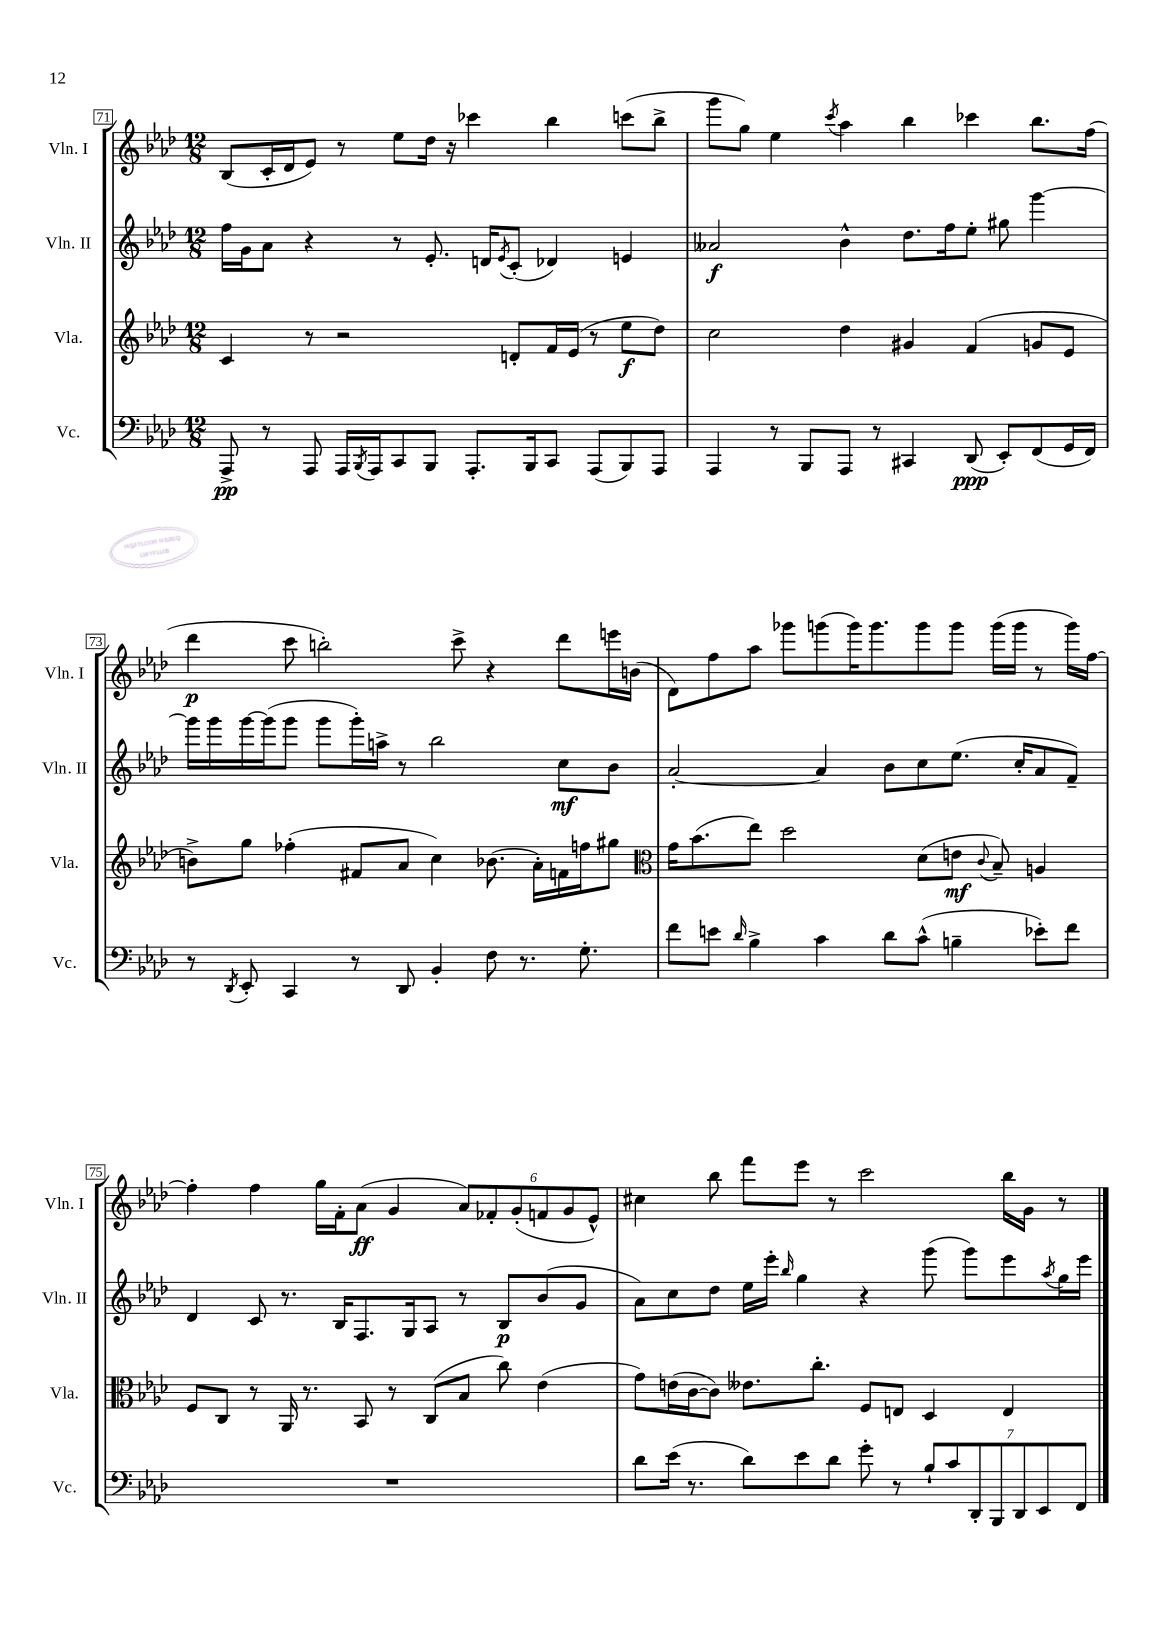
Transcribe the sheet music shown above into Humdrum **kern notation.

**kern	**dynam	**kern	**dynam	**kern	**dynam	**kern	**dynam
*part4	*part4	*part3	*part3	*part2	*part2	*part1	*part1
*staff4	*staff4	*staff3	*staff3	*staff2	*staff2	*staff1	*staff1
*I"Vc.	*	*I"Vla.	*	*I"Vln. II	*	*I"Vln. I	*
*I'Vc.	*	*I'Vla.	*	*I'Vln. II	*	*I'Vln. I	*
*clefF4	*	*clefG2	*	*clefG2	*	*clefG2	*
*k[b-e-a-d-]	*	*k[b-e-a-d-]	*	*k[b-e-a-d-]	*	*k[b-e-a-d-]	*
*M12/8	*	*M12/8	*	*M12/8	*	*M12/8	*
=71	=71	=71	=71	=71	=71	=71	=71
8AAA-^/	pp	4c/	.	16ff\LL	.	(8B-/L	.
.	.	.	.	16g\J	.	.	.
8r	.	.	.	8a-\J	.	16c'/L	.
.	.	.	.	.	.	16d-/J	.
8AAA-/	.	8r	.	4r	.	8e-/J)	.
16AAA-/LL	.	2r	.	.	.	8r	.
8qBBB-/	.	.	.	.	.	.	.
16AAA-/J	.	.	.	.	.	.	.
8CC/	.	.	.	8r	.	8ee-\L	.
8BBB-/J	.	.	.	8.e-'/	.	16dd-\Jk	.
.	.	.	.	.	.	16r	.
8.AAA-'/L	.	.	.	.	.	4ccc-X\	.
.	.	.	.	16dn/KL	.	.	.
.	.	.	.	8qe-/	.	.	.
.	.	8dn'/L	.	(8c'/J	.	.	.
16BBB-/k	.	.	.	.	.	.	.
8CC/J	.	16f/L	.	4d-X/)	.	4bb-\	.
.	.	(16e-/JJ	.	.	.	.	.
(8AAA-/L	.	8r	.	.	.	.	.
8BBB-/)	.	8ee-\L	f	4en/	.	(8cccn\L	.
8AAA-/J	.	8dd-\J)	.	.	.	8bb-^\J	.
=72	=72	=72	=72	=72	=72	=72	=72
4AAA-/	.	2cc\	.	2a--X/	f	8ggg\L	.
.	.	.	.	.	.	8gg\J)	.
8r	.	.	.	.	.	4ee-\	.
8BBB-/L	.	.	.	.	.	.	.
.	.	.	.	.	.	8qccc/	.
8AAA-/J	.	4dd-\	.	4b-^^\	.	4aa-\	.
8r	.	.	.	.	.	.	.
4CC#X/	.	4g#X/	.	8.dd-\L	.	4bb-\	.
.	.	.	.	16ff\k	.	.	.
(8DD-/	ppp	(4f/	.	8ee-'\J	.	4ccc-X\	.
8EE-'/L)	.	.	.	8gg#X\	.	.	.
(8FF/	.	8gn/L	.	[4ggg\	.	8.bb-\L	.
16GG/L	.	8e-/J	.	.	.	.	.
16FF/JJ)	.	.	.	.	.	(16ff\Jk	.
!!LO:LB:g=z
=73	=73	=73	=73	=73	=73	=73	=73
8r	.	8bn^\L)	.	16ggg\LL]	.	4ddd-\	p
.	.	.	.	16ggg\	.	.	.
8qDD-/	.	.	.	.	.	.	.
8EE-'/	.	8gg\J	.	[16ggg\	.	.	.
.	.	.	.	(16ggg\J]	.	.	.
4CC/	.	(4ff-X'\	.	8ggg\J	.	8ccc\	.
.	.	.	.	8ggg\L	.	2bbn'\)	.
8r	.	8f#X/L	.	16ggg'\L)	.	.	.
.	.	.	.	16aan^\JJ	.	.	.
8DD-/	.	8a-/J	.	8r	.	.	.
4BB-'/	.	4cc\)	.	2bb-\	.	.	.
.	.	.	.	.	.	8ccc^\	.
8F\	.	(8.b-X\	.	.	.	4r	.
8.r	.	.	.	.	.	.	.
.	.	16a-'\LL)	.	.	.	.	.
.	.	16fn\	.	8cc\L	mf	8ddd-\L	.
8.G'\	.	16ffn\J	.	.	.	.	.
.	.	8gg#X\J	.	8b-\J	.	16eeen\L	.
.	.	.	.	.	.	(16bn\JJ	.
=74	=74	=74	=74	=74	=74	=74	=74
*	*	*clefC3	*	*	*	*	*
8f\L	.	16g\KL	.	[2a-'/	.	8d-\L)	.
.	.	(8.b-\	.	.	.	.	.
8en\J	.	.	.	.	.	8ff\	.
16qqd-/	.	.	.	.	.	.	.
4B-^\	.	8ee-\J)	.	.	.	8aa-\J	.
.	.	2dd-\	.	.	.	8ggg-X\L	.
4c\	.	.	.	4a-/]	.	(8gggn\	.
.	.	.	.	.	.	16ggg\K)	.
.	.	.	.	.	.	8.ggg\	.
8d-\L	.	.	.	8b-\L	.	.	.
(8c^^\J	.	(8d-\L	.	8cc\	.	8ggg\	.
4Bn~\	.	8en\J	mf	(8.ee-\J	.	8ggg\J	.
.	.	8qqc/	.	.	.	.	.
.	.	8B-~/)	.	.	.	(16ggg\LL	.
.	.	.	.	16cc'/KL	.	16ggg\JJ	.
8e-X'\L)	.	4An/	.	8a-/	.	8r	.
8f\J	.	.	.	8f~/J)	.	16ggg\LL)	.
.	.	.	.	.	.	[16ff\JJ	.
!!LO:LB:g=z
=75	=75	=75	=75	=75	=75	=75	=75
1.r	.	8F/L	.	4d-/	.	4ff'\]	.
.	.	8C/J	.	.	.	.	.
.	.	8r	.	8c/	.	4ff\	.
.	.	16AA-/	.	8.r	.	.	.
.	.	8.r	.	.	.	.	.
.	.	.	.	.	.	16gg\LL	.
.	.	.	.	16B-/KL	.	16f'\J	.
.	.	8BB-/	.	8.F/	.	(8a-\J	ff
.	.	8r	.	.	.	4g/	.
.	.	.	.	16G/k	.	.	.
.	.	(8C/L	.	8A-/J	.	.	.
.	.	8B-/J	.	8r	.	12a-/L)	.
.	.	.	.	.	.	12f-X'/	.
.	.	8cc\)	.	8B-/L	p	.	.
.	.	.	.	.	.	(12g'/	.
.	.	(4e-\	.	(8b-/	.	12fn/	.
.	.	.	.	.	.	12g/	.
.	.	.	.	8g/J	.	.	.
.	.	.	.	.	.	12e-^^/J)	.
=76	=76	=76	=76	=76	=76	=76	=76
8d-\L	.	8g\L)	.	8a-\L)	.	4cc#X\	.
(16e-\Jk	.	(16en\L	.	8cc\	.	.	.
8.r	.	[16c\J	.	.	.	.	.
.	.	8c\J])	.	8dd-\J	.	8bb-\	.
8d-\L)	.	8.e--X\L	.	16ee-\LL	.	8fff\L	.
.	.	.	.	16eee-'\JJ	.	.	.
.	.	.	.	16qqbb-/	.	.	.
8e-\	.	.	.	4gg\	.	8eee-\J	.
.	.	8.cc'\J	.	.	.	.	.
8d-\J	.	.	.	.	.	8r	.
8g'\	.	8F/L	.	4r	.	2ccc\	.
8r	.	8En/J	.	.	.	.	.
14B-`/L	.	4D-/	.	(8ggg\	.	.	.
14c/	.	.	.	.	.	.	.
.	.	.	.	8ggg\L)	.	.	.
14DD-'/	.	.	.	.	.	.	.
14BBB-/	.	.	.	.	.	.	.
.	.	4E/	.	8eee-\	.	16bb-\LL	.
14DD-/	.	.	.	.	.	.	.
.	.	.	.	.	.	16g\JJ	.
14EE-/	.	.	.	.	.	.	.
.	.	.	.	8qaa-/	.	.	.
.	.	.	.	16gg\L	.	8r	.
14FF/J	.	.	.	.	.	.	.
.	.	.	.	16eee-\JJ	.	.	.
==	==	==	==	==	==	==	==
*-	*-	*-	*-	*-	*-	*-	*-
